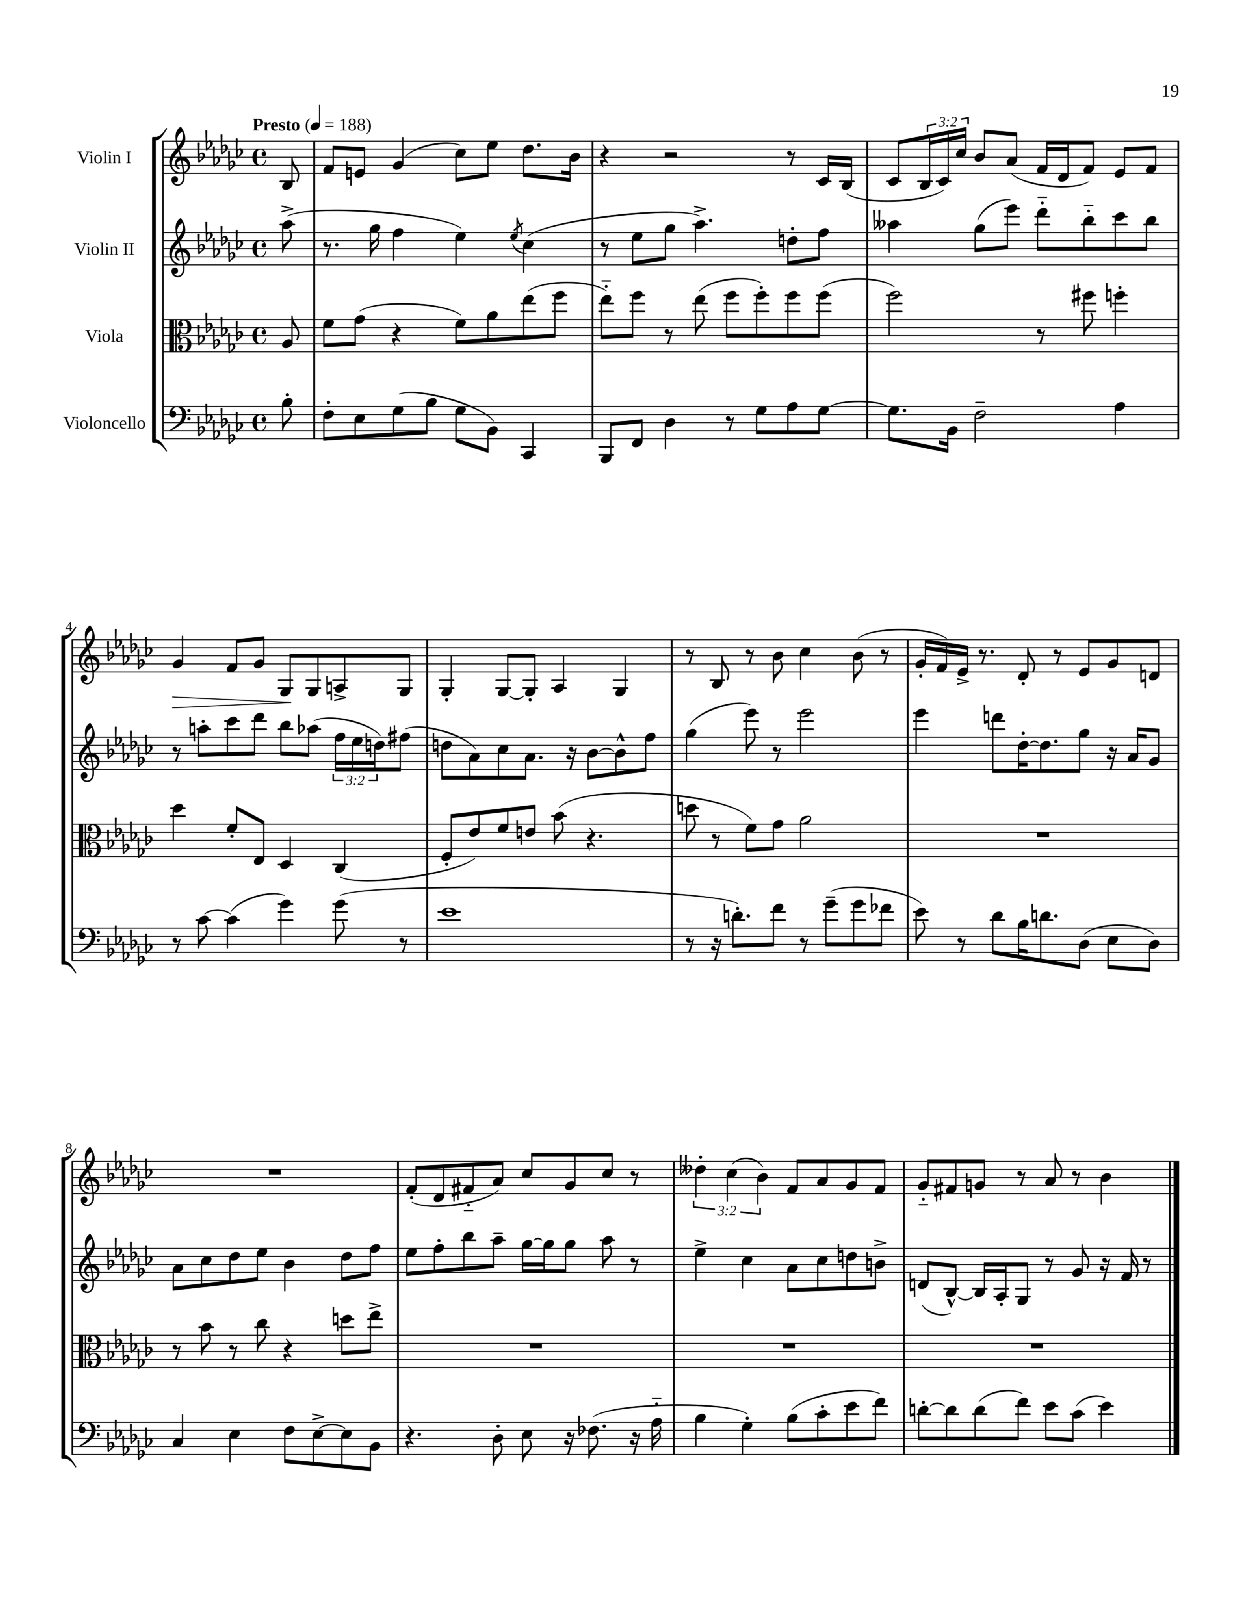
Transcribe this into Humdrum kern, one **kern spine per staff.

**kern	**kern	**kern	**kern
*staff4	*staff3	*staff2	*staff1
*clefF4	*clefC3	*clefG2	*clefG2
*k[b-e-a-d-g-c-]	*k[b-e-a-d-g-c-]	*k[b-e-a-d-g-c-]	*k[b-e-a-d-g-c-]
*M4/4	*M4/4	*M4/4	*M4/4
*met(c)	*met(c)	*met(c)	*met(c)
*MM188	*MM188	*MM188	*MM188
8B-'\	8A-/	(8aa-^\	8B-/
=	=	=	=
8F'\L	8f\L	8.r	8f/L
8E-\	(8g-\J	.	8e/J
.	.	16gg-\	.
(8G-\	4r	4ff\	(4g-/
8B-\J	.	.	.
8G-\L	8f\L)	4ee-\)	8cc-\L)
8BB-\J)	8a-\	.	8ee-\J
.	.	8qee-/	.
4CC-/	(8ee-\	(4cc-\	8.dd-\L
.	8ff\J	.	.
.	.	.	16b-\Jk
=	=	=	=
8BBB-/L	8ee-'~\L)	8r	4r
8FF/J	8ff\J	8ee-\L	.
4D-\	8r	8gg-\J	2r
.	(8ee-\	4.aa-^\)	.
8r	8ff\L	.	.
8G-\L	8ff'\)	.	.
8A-\	8ff\	8dd'\L	8r
[8G-\J	(8ff\J	8ff\J	16c-/LL
.	.	.	(16B-/JJ
=	=	=	=
8.G-\]L	2ff\)	4aa--\	8c-/L
.	.	.	24B-/L
.	.	.	24c-/)
16BB-\Jk	.	.	.
.	.	.	24cc-/JJ
2F~\	.	(8gg-\L	8b-/L
.	.	8eee-\J)	(8a-/J
.	8r	8ddd-'~\L	16f/LL
.	.	.	16d-/J
.	8ff#\	8bb-'~\	8f/J)
4A-\	4ff'\	8ccc-\	8e-/L
.	.	8bb-\J	8f/J
=	=	=	=
8r	4dd-\	8r	4g-/
[8c-\	.	8aa'\L	.
(4c-\]	8f'/L	8ccc-\	8f/L
.	8E-/J	8ddd-\J	8g-/J
4g-\)	4D-/	8bb-\L	8G-/L
.	.	(8aa-\J	8G-/
(8g-\	(4C-/	24ff\LL	8A^/
.	.	24ee-\	.
.	.	24dd\J)	.
8r	.	(8ff#\J	8G-/J
=	=	=	=
1e-	8F'/L	8dd\L	4G-'/
.	8e-/)	8a-\)	.
.	8f/	8cc-\	[8G-/L
.	8e/J	8.a-\J	8G-'/]J
.	(8b-\	.	4A-/
.	.	16r	.
.	4.r	[8b-\L	.
.	.	8b-^^\]	4G-/
.	.	8ff\J	.
=	=	=	=
8r	8dd\	(4gg-\	8r
16r	8r	.	8B-/
8.d'\L)	.	.	.
.	8f\L)	8eee-\)	8r
8f\J	8g-\J	8r	8b-\
8r	2a-\	2eee-\	4cc-\
(8g-~\L	.	.	.
8g-\	.	.	(8b-\
8f-\J	.	.	8r
=	=	=	=
8e-\)	1r	4eee-\	16g-'/LL
.	.	.	16f/)
8r	.	.	16e-^/JJ
.	.	.	8.r
8d-\L	.	8ddd\L	.
16B-\K	.	[16dd-'\K	8d-'/
8.d\	.	8.dd-\]	.
.	.	.	8r
(8D-\J	.	8gg-\J	8e-/L
8E-\L	.	16r	8g-/
.	.	16a-/LK	.
8D-\J)	.	8g-/J	8d/J
=	=	=	=
4C-/	8r	8a-\L	1r
.	8b-\	8cc-\	.
4E-\	8r	8dd-\	.
.	8cc-\	8ee-\J	.
8F\L	4r	4b-\	.
[8E-^\	.	.	.
8E-\]	8dd\L	8dd-\L	.
8BB-\J	8ee-^\J	8ff\J	.
=	=	=	=
4.r	1r	8ee-\L	(8f'/L
.	.	8ff'\	8d-/
.	.	8bb-\	8f#'~/
8D-'\	.	8aa-~\J	8a-/J)
8E-\	.	[16gg-\LL	8cc-/L
.	.	16gg-\]J	.
16r	.	8gg-\J	8g-/
(8.F-\	.	.	.
.	.	8aa-\	8cc-/J
16r	.	8r	8r
16A-'~\	.	.	.
=	=	=	=
4B-\	1r	4ee-^\	6dd--'\
.	.	.	(6cc-\
4G-'\)	.	4cc-\	.
.	.	.	6b-\)
(8B-\L	.	8a-\L	8f/L
8c-'\	.	8cc-\	8a-/
8e-\	.	8dd\	8g-/
8f\J)	.	8b^\J	8f/J
=	=	=	=
[8d'\L	1r	(8d/L	8g-'~/L
8d\]	.	[8B-^^/J)	8f#/
(8d\	.	16B-/]LL	8g/J
.	.	16A-'/J	.
8f\J)	.	8G-/J	8r
8e-\L	.	8r	8a-/
(8c-\J	.	8g-/	8r
4e-\)	.	16r	4b-\
.	.	16f/	.
.	.	8r	.
==	==	==	==
*-	*-	*-	*-
